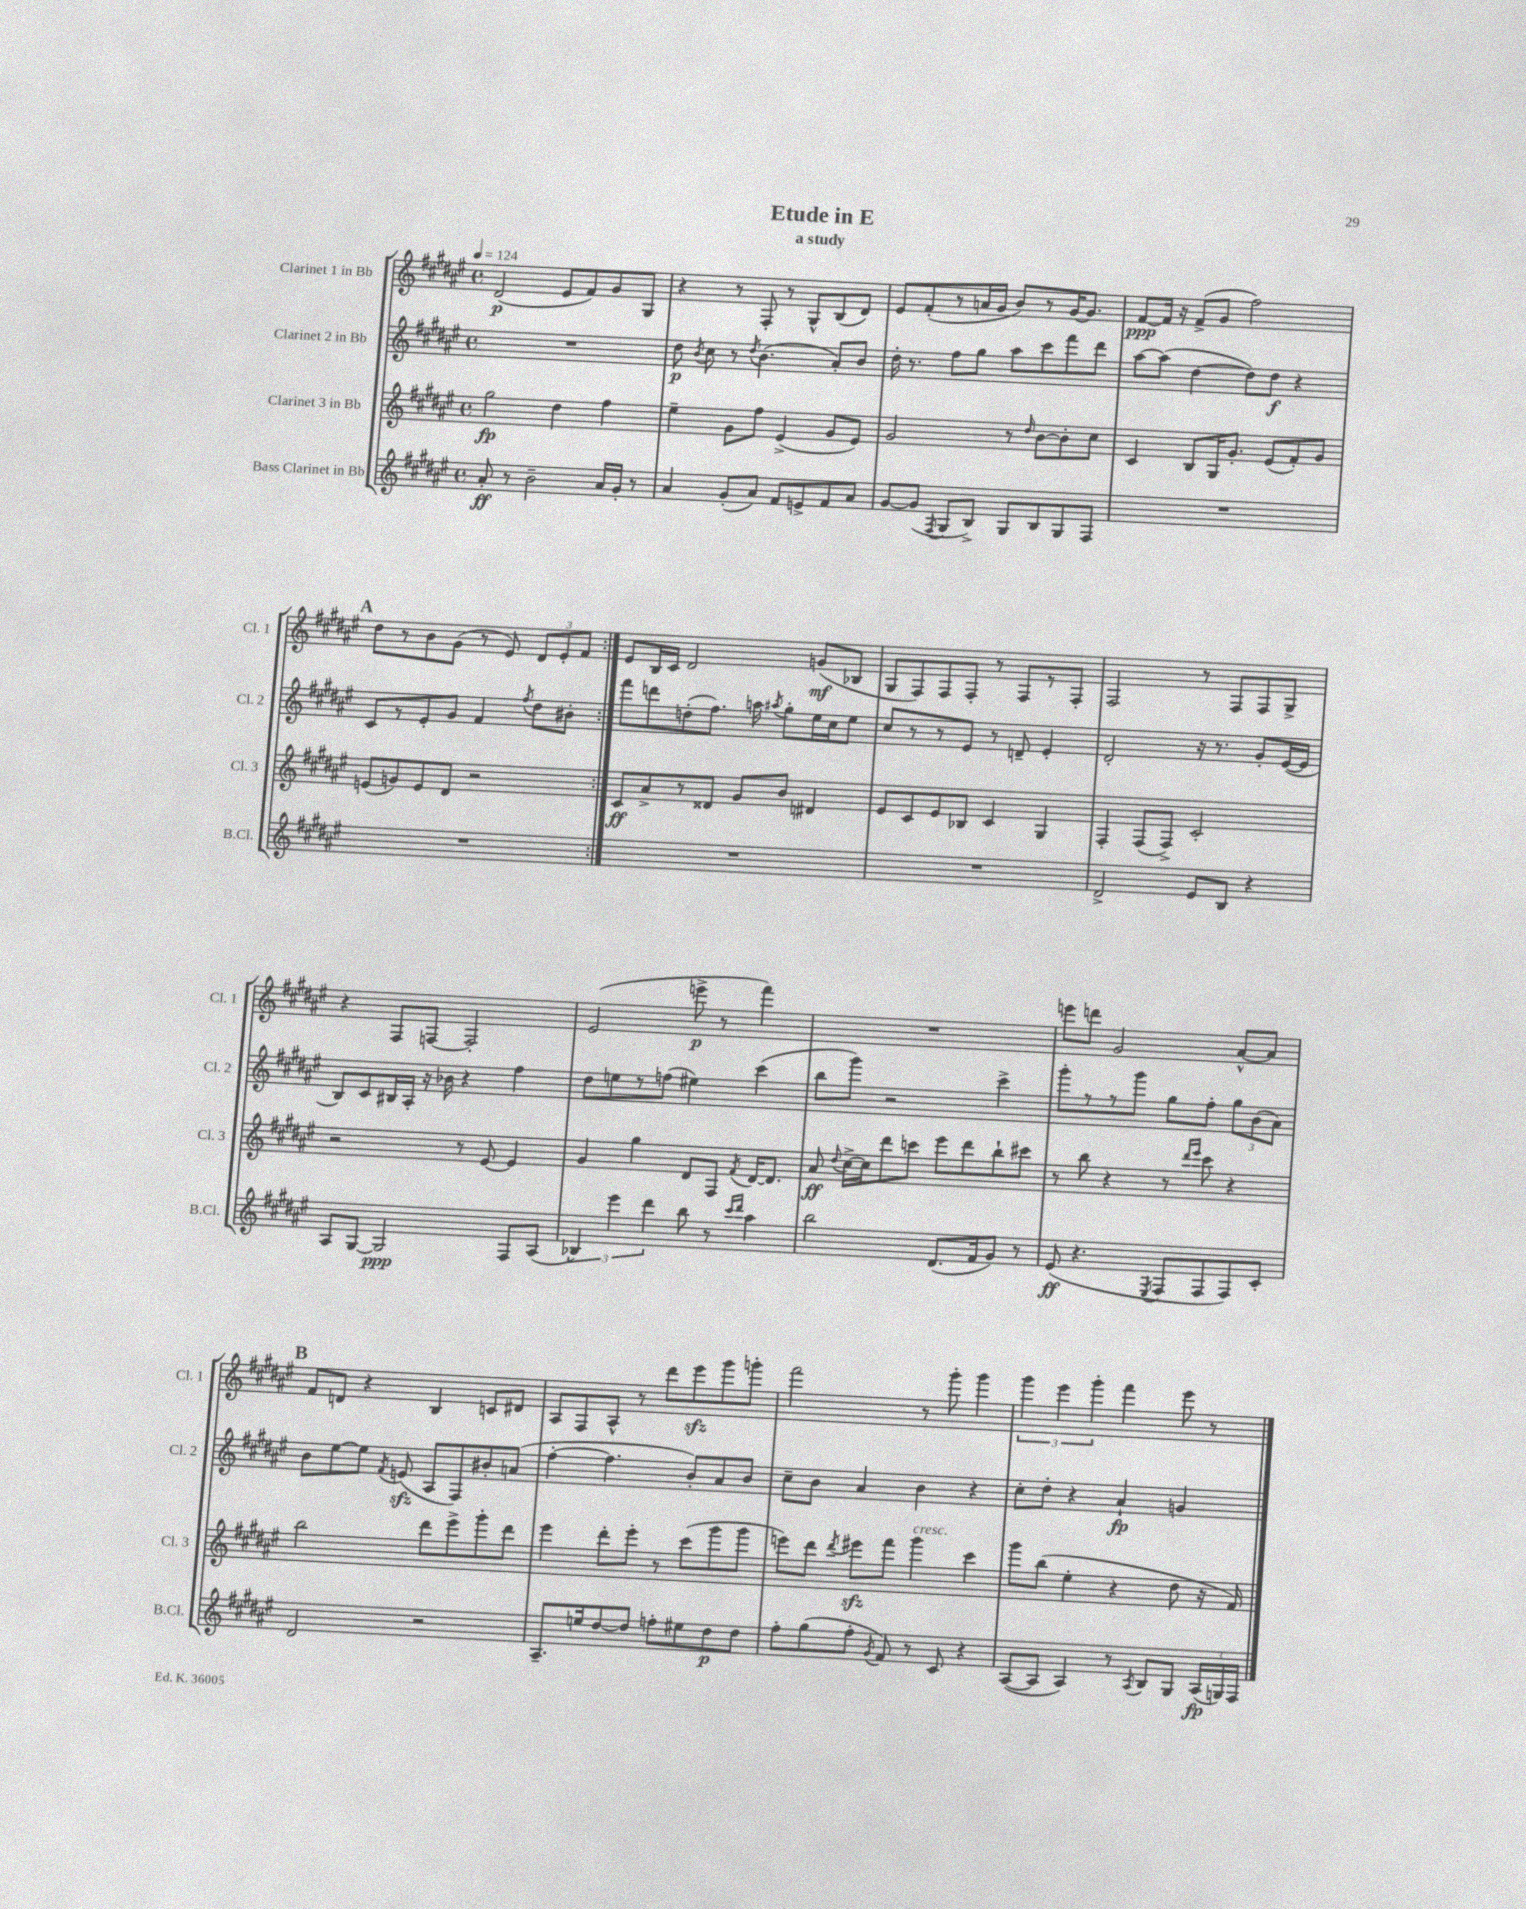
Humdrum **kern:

**kern	**kern	**kern	**kern
*staff4	*staff3	*staff2	*staff1
*clefG2	*clefG2	*clefG2	*clefG2
*k[f#c#g#d#a#e#]	*k[f#c#g#d#a#e#]	*k[f#c#g#d#a#e#]	*k[f#c#g#d#a#e#]
*M4/4	*M4/4	*M4/4	*M4/4
*met(c)	*met(c)	*met(c)	*met(c)
*MM124	*MM124	*MM124	*MM124
8a#'	2gg#	1r	(2d#
8r	.	.	.
2b~	.	.	.
.	4dd#	.	8e#
.	.	.	8f#)
16a#	4ff#	.	8g#
16g#'	.	.	.
8r	.	.	8G#
=	=	=	=
4a#	4ee#~	8dd#	4r
.	.	8qb	.
.	.	8cc#	.
(8g#'	8g#	8r	8r
.	.	8qdd#	.
8a#)	8ff#	(4.b	8F#'
8f#	(4e#^	.	8r
8e^	.	.	8G#^^
8f#	8g#	8a#')	(8B
8a#	8e#)	8b	8d#)
=	=	=	=
[8g#	2g#	16dd#'	8e#
.	.	8.r	.
(8g#]	.	.	(8f#'
8qF#	.	.	.
8G#	.	8ff#	8r
8B^)	.	8gg#	16a
.	.	.	16g#
8G#	8r	8aa#	8b)
.	16qqdd#	.	.
8B	[8b	8ccc#	8r
8G#	8b']	8fff#	[16g#
.	.	.	8.g#]
8F#	8cc#	8ddd#	.
=	=	=	=
1r	4c#	[8aa#	[8f#
.	.	(8aa#]	16f#]
.	.	.	16r
.	8B	[4dd#	(8f#^
.	16G#	.	8g#
.	8.g#'	.	.
.	.	8dd#])	2ff#)
.	(8e#	8dd#	.
.	8f#')	4r	.
.	8g#	.	.
=	=	=	=
1r	(8e	8c#	8dd#
.	8g)	8r	8r
.	8e	8e#'	8b
.	8d#	8g#	(8g#
.	2r	4f#	8r
.	.	.	8e#)
.	.	8qff#	.
.	.	8dd#	12d#
.	.	.	12e#'
.	.	8b#'	.
.	.	.	12f#
=:|!	=:|!	=:|!	=:|!
1r	8c#	8fff#	8e#
.	8a#^	8ddd	16B
.	.	.	16c#
.	8r	(8dd'	2d#
.	8d##	8.ff#)	.
.	8g#	.	.
.	.	16aa	.
.	.	8qaa#	.
.	8b	8gg#'	.
.	4d#	16ee#	(8g
.	.	16cc#	.
.	.	8ee#	8B-
=	=	=	=
1r	8e#	8cc#	8G#
.	8c#	8r	8F#)
.	8e#	8r	8F#
.	8B-	8e#	8F#'
.	4c#	8r	8r
.	.	8d~	8F#
.	4G#	4e#'	8r
.	.	.	8F#'
=	=	=	=
2d#^	4F#'	2d#'	2F#
.	(8F#	.	.
.	8F#^)	.	.
8e#	2c#'	16r	8r
.	.	8.r	.
8B	.	.	8F#
4r	.	8g#'	8F#
.	.	([16e#	8G#^
.	.	16e#]	.
=	=	=	=
8A#	2r	8B)	4r
[8G#	.	8c#	.
2G#]	.	16B#	8F#
.	.	16A#'	.
.	.	16r	[8F
.	.	16b-	.
.	8r	4r	2F']
.	[8e#	.	.
8F#	4e#]	4ff#	.
(8A#	.	.	.
=	=	=	=
6B-)	4g#	8dd#	(2e#
.	.	8ee	.
6eee#	.	.	.
.	4gg#	8r	.
6ddd#	.	.	.
.	.	(8ff	.
8bb	8d#	4ee#)	8eee^
8r	8F#	.	8r
16qqccc#	.	.	.
16qqddd#	8qf#	.	.
4aa#	[16d#	(4ccc#	4fff#)
.	8.d#]	.	.
=	=	=	=
2bb	8a#	8bb	1r
.	8qqdd#	.	.
.	[16cc#^	8ggg#)	.
.	16cc#]	.	.
.	8ddd#	2r	.
.	8ccc	.	.
(8.d#	8eee#	.	.
.	8ddd#	.	.
16f#	.	.	.
8g#)	8bb`	4ccc#^	.
8r	8ccc#	.	.
=	=	=	=
(8e#	8r	8ggg#'	8eee
4.r	8bb	8r	8ddd
.	4r	8r	2g#
.	.	8ggg#	.
8qE#	.	.	.
8F#	8r	8gg#	.
.	16qqddd#	.	.
.	16qqeee#	.	.
8F#	8ccc#	8ff#'	.
8F#)	4r	12gg#	[8a#^^
.	.	(12b	.
8c#'	.	.	8a#]
.	.	12a#)	.
=	=	=	=
2d#	2bb	8b	8f#
.	.	[8ee#	8d
.	.	8ee#]	4r
.	.	8qf#	.
.	.	(8e	.
2r	8ddd#	8A#	4B
.	8eee#^	8F#)	.
.	8ggg#'	8b#'	8c
.	8ddd#	(8a	8d#
=	=	=	=
8.A#~	4eee#	[4ff#'	8A#
.	.	.	8F#
16ee	.	.	.
[8dd#	8ddd#'	4.ff#]	8A#^^
8dd#]	8eee#'	.	8r
8ff'	8r	.	8ddd#
8ee#	(8ccc#	8b')	8eee#
8dd#	8ggg#	8a#	8ggg#
8dd#	8ggg#	8b	8ggg'
=	=	=	=
8ff#'	8eee)	8cc#~	2fff#
(8gg#	8ddd#	8b	.
.	8qddd#	.	.
8ff#'	8eee#	4a#	.
8qg#	.	.	.
8f#)	8fff#	.	.
8r	4ggg#	4b	8r
8c#	.	.	8ggg#'
4r	4ccc#	4r	4ggg#
=	=	=	=
([8A#	8ggg#	8cc#'	6ggg#
8A#]	(8bb	8dd#'	.
.	.	.	6eee#
4A#)	4ee#'	4r	.
.	.	.	6ggg#'
8r	4r	4a#`	4fff#
8qA#	.	.	.
8B	.	.	.
8G#	8dd#	4g	8eee#
(24A#	16r	.	8r
24G)	.	.	.
.	16f#)	.	.
24F#	.	.	.
==	==	==	==
*-	*-	*-	*-
